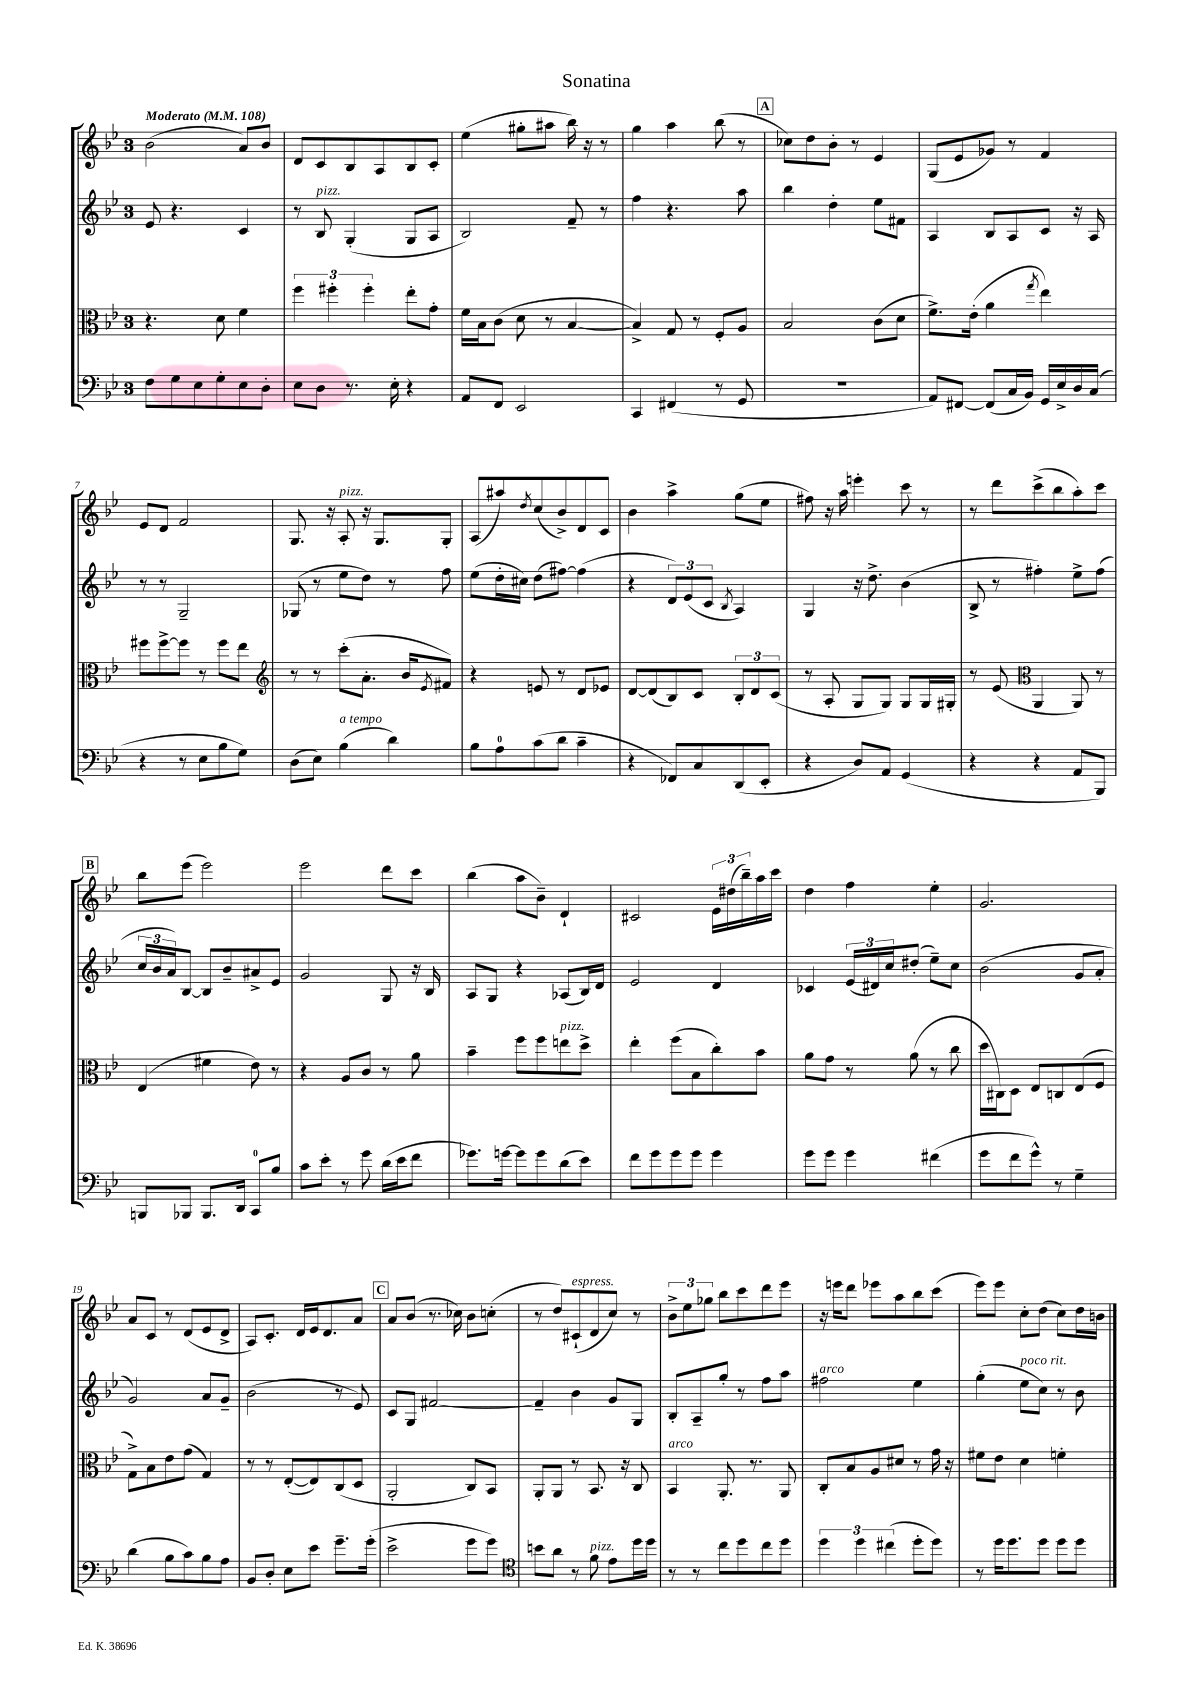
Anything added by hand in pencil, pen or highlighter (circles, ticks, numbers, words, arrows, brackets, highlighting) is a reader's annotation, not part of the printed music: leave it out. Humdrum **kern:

**kern	**kern	**kern	**kern
*part4	*part3	*part2	*part1
*staff4	*staff3	*staff2	*staff1
*clefF4	*clefC3	*clefG2	*clefG2
*k[b-e-]	*k[b-e-]	*k[b-e-]	*k[b-e-]
*M3/4	*M3/4	*M3/4	*M3/4
*MM108	*MM108	*MM108	*MM108
=1	=1	=1	=1
!	!	!	!LO:TX:a:B:t=Moderato
8F\L	4.r	8e-/	(2b-\
8G\	.	4.r	.
8E-\	.	.	.
8G'\	8d\	.	.
8E-\	4f\	4c/	8a/L)
8D'\J	.	.	8b-/J
=2	=2	=2	=2
8E-\L	6ff\	8r	8d/L
!	!	!LO:TX:a:i:t=pizz.	!
8D\J	.	8B-/	8c/
.	6ff#X'\	.	.
8.r	.	(4G'/	8B-/
.	6ff#'\	.	.
.	.	.	8A/
16E-'\	.	.	.
4r	8ee-'\L	8G/L	8B-/
.	8g'\J	8A/J	8c'/J
=3	=3	=3	=3
8AA/L	16f\LL	2B-/)	(4ee-\
.	16B-\J	.	.
8FF/J	(8c\J	.	.
2EE-/	8d\	.	8gg#X'\L
.	8r	.	8aa#X\J
.	[4B-/	8f~/	16bb-\)
.	.	.	16r
.	.	8r	8r
=4	=4	=4	=4
4CC/	4B-^/])	4ff\	4gg\
(4FF#X/	8G/	4.r	4aa\
.	8r	.	.
8r	8F'/L	.	(8bb-\
8GG/	8A/J	8aa\	8r
!!LO:REH:place=s1:t=A
=5	=5	=5	=5
2.r	2B-/	4bb-\	8cc-X\L)
.	.	.	8dd\
.	.	4dd'\	8b-'\J
.	.	.	8r
.	(8c\L	8ee-\L	4e-/
.	8d\J	8f#X\J	.
=6	=6	=6	=6
8AA/L)	8.f^\L)	4A/	(8G/L
[8FF#X/J	.	.	8e-/
.	(16e-'\Jk	.	.
(8FF#/L]	4a\	8B-/L	8g-X/J)
16C/L	.	8A/	8r
16BB-/JJ)	.	.	.
.	8qgg/	.	.
16GG/LL	4ee-\)	8c/J	4f/
16E-^/	.	.	.
16D/	.	16r	.
(16C/JJ	.	16A/	.
!!LO:LB:g=z
=7	=7	=7	=7
4r	8ff#X\L	8r	8e-/L
.	[8ff#^\	8r	8d/J
8r	8ff#\J]	2G~/	2f/
8E-\L	8r	.	.
8B-\	8ff#\L	.	.
8G\J)	8ee-\J	.	.
=8	=8	=8	=8
*	*clefG2	*	*
(8D\L	8r	(8G-X/	8.G/
8E-\J)	8r	8r	.
.	.	.	16r
!	!	!	!LO:TX:a:i:t=pizz.
!LO:TX:a:i:t=a tempo	!	!	!
(4B-\	(8ccc'\L	8ee-\L	8A'/
.	8.a'\J	8dd\J)	16r
.	.	.	8.G/L
4d\)	.	8r	.
.	16b-/KL	.	.
.	8qe-/	.	.
.	8f#X/J)	8ff\	8G'/J
=9	=9	=9	=9
8B-\L	4r	(8ee-\L	(8A/L
8A\	.	16dd'\L	8aa#X/)
.	.	16cc#X\JJ)	.
.	.	.	8qdd/
(8c\	8en/	(8dd\L	(8cc/
8d\J	8r	[8ff#X\J)	8b-^/)
4c~\	8d/L	(4ff#\]	8d/
.	8e-X/J	.	8c/J
=10	=10	=10	=10
4r	[8d/L	4r	4b-\
.	(8d/]	.	.
8FF-X/L)	8B-/)	12d/L)	4aa^\
.	.	(12e-/	.
8C/	8c/J	.	.
.	.	12c/J	.
.	.	8qB-/	.
(8DD/	12B-'/L	4A/)	(8gg\L
.	12d/	.	.
8EE-'/J	.	.	8ee-\J
.	(12c/J	.	.
=11	=11	=11	=11
4r	8r	4G/	8ff#X\)
.	8A'/	.	16r
.	.	.	16aa\
8D/L)	8G/L	16r	4eeen'\
.	.	8.dd^\	.
8AA/J	8G/J)	.	.
(4GG/	8G/L	(4b-\	8ccc\
.	16G/L	.	8r
.	16G#X'/JJ	.	.
=12	=12	=12	=12
4r	8r	8B-^/	8r
.	(8e-/	8r	8ddd\L
*	*clefC3	*	*
4r	4AA/	4ff#X'\)	(8ccc^\
.	.	.	8bb-\
8AA/L	8AA/)	8ee-^\L	8aa'\)
8BBB-/J)	8r	(8ff#\J	8ccc\J
!!LO:LB:g=z
!!LO:REH:place=s1:t=B
=13	=13	=13	=13
8BBBn/L	(4E-/	24cc/LL	8bb-\L
.	.	24b-/	.
.	.	24a/J)	.
8BBB-X/J	.	[8B-/J	(8eee-\J
8.BBB-/L	4f#X\	8B-/L]	2eee-\)
.	.	8b-~/	.
16DD/Jk	.	.	.
8CC/L	8e-\)	8a#X^/	.
8B-/J	8r	8e-/J	.
=14	=14	=14	=14
8c\L	4r	2g/	2eee-\
8e-'\J	.	.	.
8r	8A/L	.	.
8g\	8c/J	.	.
(16d\LL	8r	8G/	8ddd\L
16e-\J	.	.	.
8f\J	8a\	16r	8ccc\J
.	.	16B-/	.
=15	=15	=15	=15
8.g-X\L)	4b-~\	8A/L	(4bb-\
.	.	8G/J	.
[16gn\Jk	.	.	.
8g\L]	8ff\L	4r	8aa\L
8g\	8ff\	.	8b-~\J)
!	!LO:TX:a:i:t=pizz.	!	!
(8d\	8een\	(8A-X/L	4d`/
8e-\J)	8dd^\J	16B-/L)	.
.	.	16d/JJ	.
=16	=16	=16	=16
8f\L	4ee-'\	2e-/	2c#X/
8g\	.	.	.
8g\	(8ff\L	.	.
8g\J	8B-\	.	.
4g\	8cc'\)	4d/	24e-\LL
.	.	.	(24dd#X\
.	.	.	24bb-~\)
.	8b-\J	.	16aa\
.	.	.	16ccc\JJ
=17	=17	=17	=17
8g\L	8a\L	4c-X/	4dd\
8g\J	8g\J	.	.
4g\	8r	(24e-/LL	4ff\
.	.	24d#X/)	.
.	.	24cc/J	.
.	(8a\	(8dd#X'/J	.
(4f#X\	8r	8ee-~\L)	4ee-'\
.	8cc\	8cc\J	.
=18	=18	=18	=18
8g\L	16dd\LL	(2b-\	2.g/
.	16C#X\J)	.	.
8f\	8D\J	.	.
8g^^\J)	8E-/L	.	.
8r	8Cn/	.	.
4G~\	(8E-/	8g/L	.
.	8F/J	8a'/J	.
!!LO:LB:g=z
=19	=19	=19	=19
(4d\	8G^\L)	2g/)	8a/L
.	8B-\	.	8c/J
8B-\L	8e-\	.	8r
8c\)	(8g\J	.	(8d/L
8B-\	4G/)	8a/L	8e-/
8A\J	.	8g~/J	8d^/J
=20	=20	=20	=20
8BB-/L	8r	(2b-\	8A/L)
8D'/J	8r	.	8.c'/J
8E-\L	([8E-'/L	.	.
.	.	.	16d/LL
8e-\J	8E-/])	.	16e-/J
.	.	.	8.d/
8.g~\L	(8C/	8r	.
.	8D/J	8e-/)	8a/J
(16g'\Jk	.	.	.
!!LO:REH:place=s1:t=C
=21	=21	=21	=21
2e-^\	2AA'/	8c/L	8a/L
.	.	8G/J	(8b-/J
.	.	[2f#X/	8.r
.	.	.	16cc-X\)
8g\L	8C/L)	.	8b-\L
8g\J)	8BB-/J	.	(8ccn'\J
=22	=22	=22	=22
*clefC4	*	*	*
8bn\L	8AA'/L	4f#~/]	8r
8a\J	8AA/J	.	8dd/L)
!	!	!	!LO:TX:a:i:t=espress.
8r	8r	4b-\	(8c#X`/
!LO:TX:a:i:t=pizz.	!	!	!
8f\	8.BB-/	.	8d/
8e-\L	.	8g/L	8cc/J)
.	16r	.	.
16dd\L	8C/	8G/J	8r
16dd\JJ	.	.	.
=23	=23	=23	=23
!	!LO:TX:a:i:t=arco	!	!
8r	4BB-/	8B-'/L	12b-^\L
.	.	.	12ee-\
8r	.	8A~/	.
.	.	.	12gg-X\J
8cc\L	8.AA'/	8gg'/J	8bb-\L
8dd\	.	8r	8ccc\
.	8.r	.	.
8cc\	.	8ff\L	8ddd\
8dd\J	8AA/	8aa\J	8eee-\J
=24	=24	=24	=24
!	!	!LO:TX:a:i:t=arco	!
6dd\	8C'/L	2ff#X\	16r
.	.	.	16eeen\KL
.	8B-/	.	8ddd\J
6dd\	.	.	.
.	8A/	.	8eee-X\L
(6cc#X\	.	.	.
.	8d#X/J	.	8aa\
8dd'\L	8r	4ee-\	8bb-\
8dd\J)	16g\	.	(8ccc\J
.	16r	.	.
=25	=25	=25	=25
8r	8f#X\L	(4gg'\	8eee-\L)
16dd\KL	8e-\J	.	8eee-\J
8.dd\	.	.	.
!	!	!LO:TX:a:i:t=poco rit.	!
.	4d\	8ee-\L	8cc'\L
8dd\J	.	8cc\J)	(8dd\J
8dd\L	4fn'\	8r	8cc\L)
8dd\J	.	8b-\	16dd\L
.	.	.	16bn\JJ
==	==	==	==
*-	*-	*-	*-
